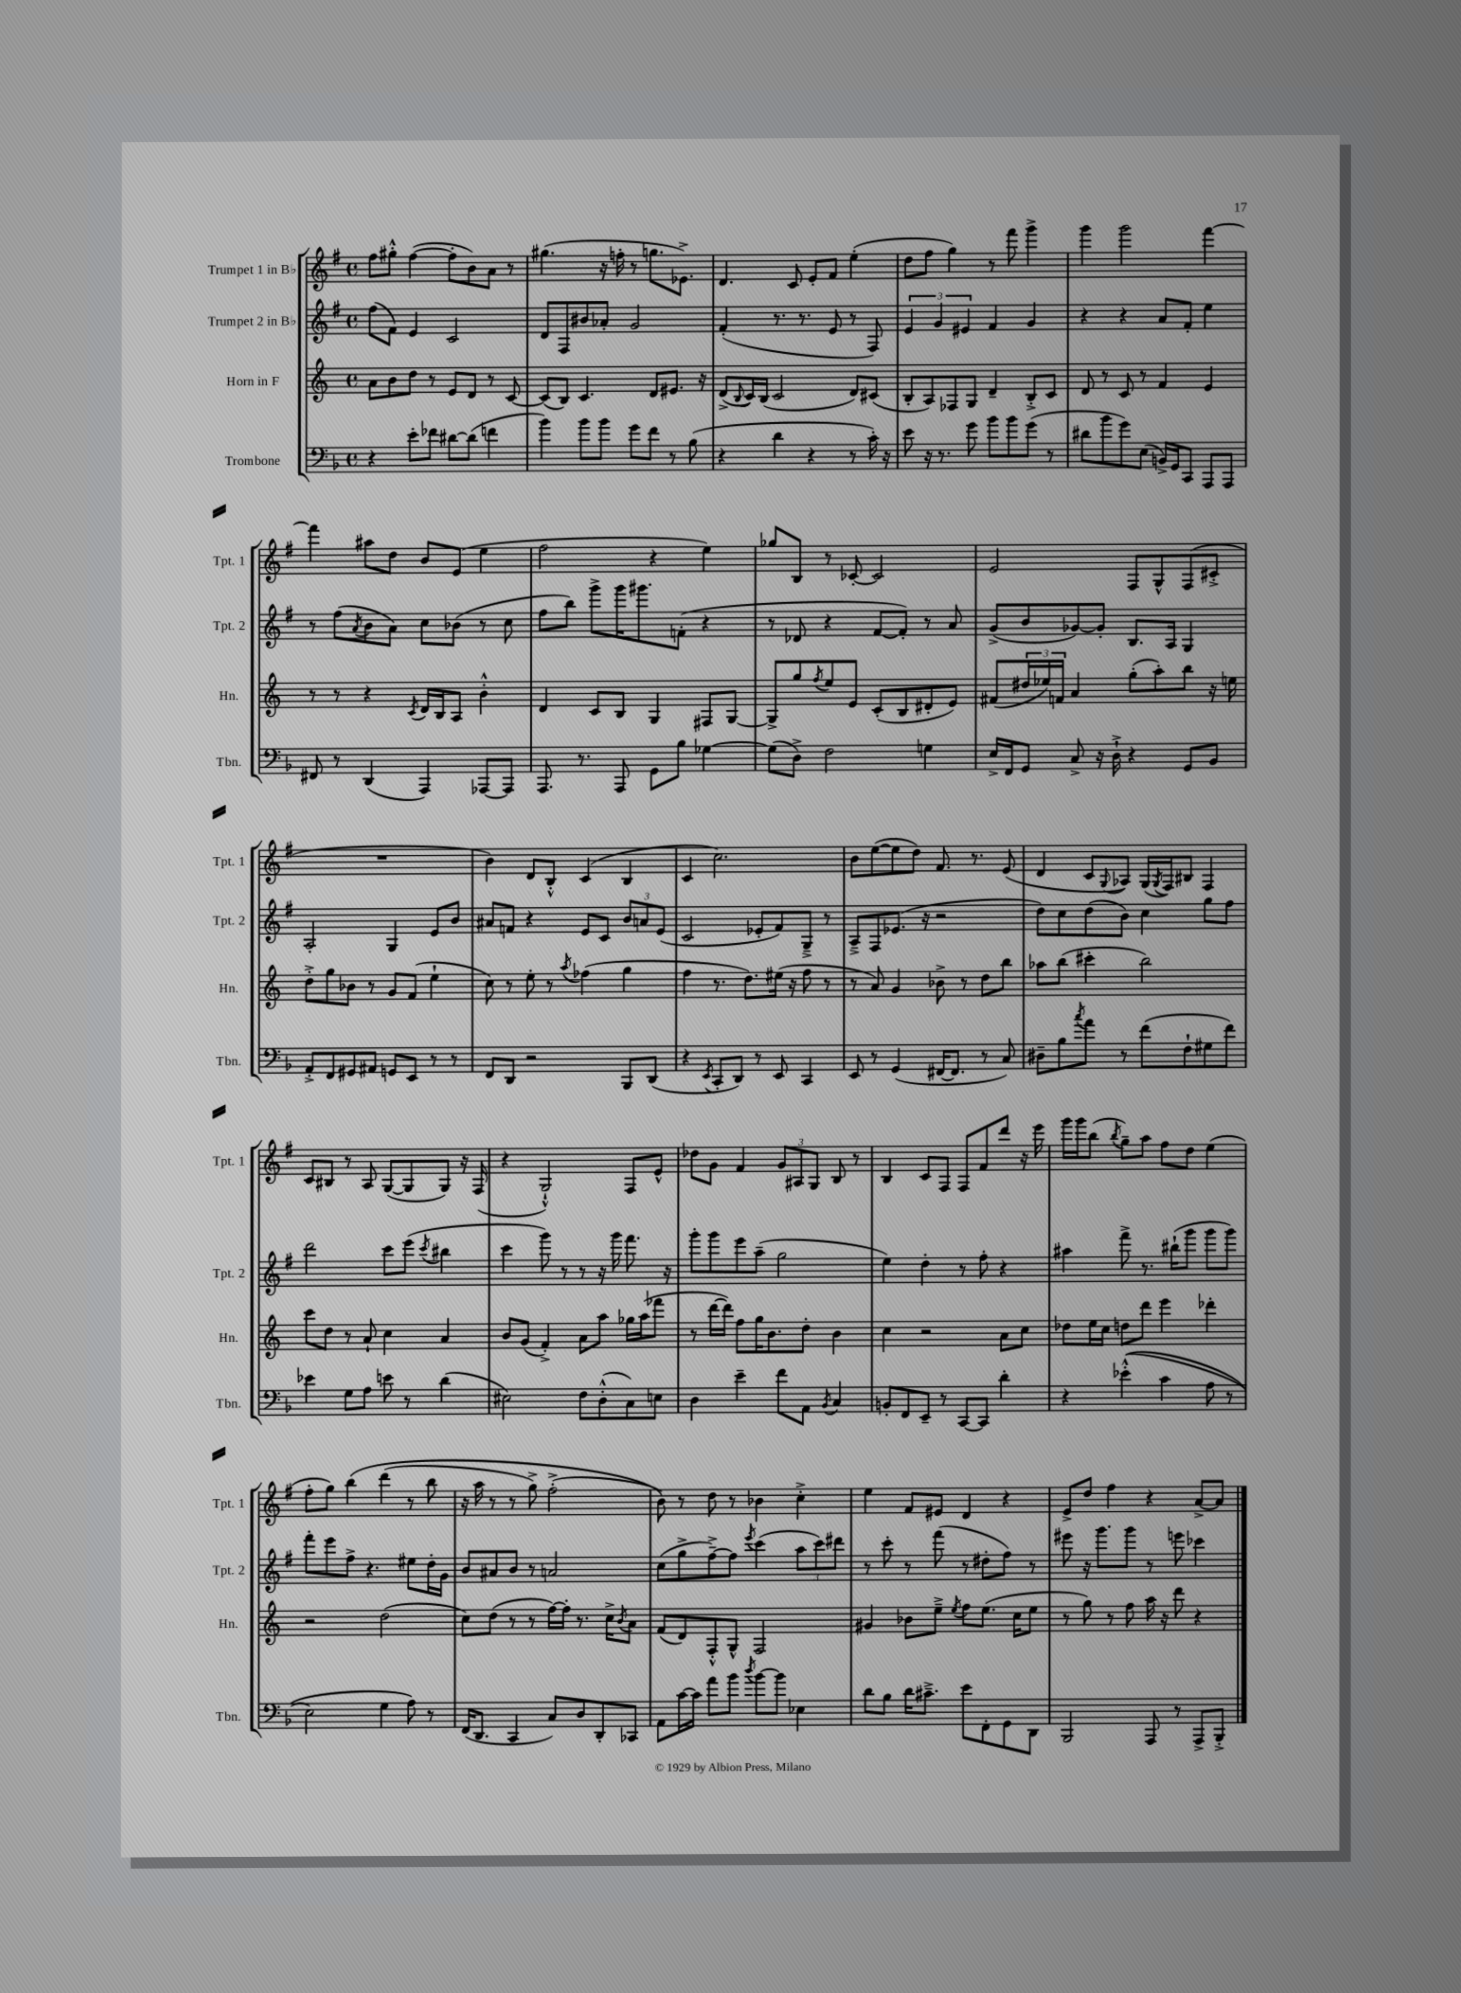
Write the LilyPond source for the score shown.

<<
\new StaffGroup <<
\new Staff = "s0" \with { instrumentName = "Trumpet 1 in Bb" shortInstrumentName = "Tpt. 1" } {
    \clef treble \key g \major \defaultTimeSignature \time 4/4
    fis''8 gis''8-.-^ fis''4~( fis''8-. b'8) a'8 r8 |
    gis''4.( r16 f''16-. r8 g''8. ees'8.->) |
    d'4. c'8 e'8-. fis'8 e''4-.( |
    d''8 fis''8 g''4) r8 fis'''8 g'''4-> |
    g'''4 g'''2 fis'''4~ |
    fis'''4 ais''8 d''8 b'8 e'8( e''4 |
    fis''2 r4 e''4) |
    ges''8 b8 r8 ces'8~-. ces'2 |
    e'2 fis8 g8-^ fis8( cis'8-.-> |
    R1 |
    b'4) d'8 b8-.-^ c'4( b4 |
    c'4 c''2.) |
    b'8 e''8~( e''8 d''8) fis'8. r8. e'8( |
    d'4 c'8 \appoggiatura { g8 } aes8) g16( \acciaccatura { g8 } fis16) bis8 fis4 |
    c'8 bis8 r8 a8 g8~( g8 g8) r16 fis16( |
    r4 g2-!-^) fis8 e'8-^ |
    des''8 g'8 fis'4 \tuplet 3/2 { g'8 ais8 g8 } b8 r8 |
    b4 c'8 fis8 fis8 fis'8 d'''8 r16 e'''16 |
    g'''16 g'''16 b''8( \acciaccatura { b''8 } g''8--) a''8 fis''8 d''8 e''4( |
    fis''8-. g''8) b''4\( d'''4( r8 b''8 |
    r16 a''16 r8 r8 g''8->) fis''2-.->( |
    b'8)\) r8 d''8 r8 bes'4 c''4-.-> |
    e''4 fis'8 eis'8 d'4 r4 |
    e'8-> d''8 fis''4 r4 a'8~-> a'8 \bar "|." |
}
\new Staff = "s1" \with { instrumentName = "Trumpet 2 in Bb" shortInstrumentName = "Tpt. 2" } {
    \clef treble \key g \major \defaultTimeSignature \time 4/4
    fis''8( fis'8) e'4 c'2 |
    d'8 fis8 bis'8 aes'8-. g'2 |
    fis'4-.( r8. r8. e'8 r8 fis8) |
    \tuplet 3/2 { e'4 g'4 eis'4 } fis'4 g'4 |
    r4 r4 a'8 fis'8-. e''4 |
    r8 fis''8( \acciaccatura { a'8 } b'8 a'8) c''8 bes'8( r8 c''8 |
    fis''8 b''8) g'''8-> g'''16 gis'''8. f'8-.( r4 |
    r8 des'8 r4 fis'8~ fis'8-.) r8 a'8 |
    g'8->( b'8 ges'8~) ges'8-. b8. a16 g4 |
    a2-. g4 e'8 b'8 |
    ais'8 f'8 r4 e'8 c'8 \tuplet 3/2 { b'8 a'8 e'8( } |
    c'2 ees'8-. fis'8) g8---> r8 |
    a8---> fis8 ees'8.( r16 r2 |
    d''8) c''8 d''8( b'8) c''4 g''8 fis''8 |
    d'''2 c'''8 e'''8( \acciaccatura { c'''8 } bis''4 |
    c'''4 g'''8) r8 r8 r16 g'''16 fis'''8. r16 |
    g'''8-. g'''8 e'''8 a''8--( g''2 |
    e''4) d''4-. r8 fis''8-. r4 |
    ais''4 fis'''8-> r8. bis''16-!( g'''8 g'''8 g'''8) |
    fis'''8-. e'''8 fis''8-> r4. eis''8 d''16-. g'16 |
    b'8 ais'8 b'8 r8 a'2 |
    c''8( g''8-> fis''8~--->) fis''8 \acciaccatura { e'''8 } c'''4( \tuplet 3/2 { a''8 c'''8) dis'''8 } |
    r8 c'''8-. r8 fis'''8( r8 dis''8-. fis''8) r8 |
    eis'''8 r16 g'''8. g'''8 r8 e'''8 ces'''4 \bar "|." |
}
\new Staff = "s2" \with { instrumentName = "Horn in F" shortInstrumentName = "Hn." } {
    \clef treble \key c \major \defaultTimeSignature \time 4/4
    a'8 b'8 d''8 r8 e'8 d'8 r8 c'8~ |
    c'8( b8) c'4. d'8 eis'8. r16 |
    d'8->( \appoggiatura { b8 } c'16) b16( c'2 d'8) cis'8( |
    b8-. a8) fes8 g8 d'4-- b8-.-> c'8 |
    d'8 r8 c'8 r8 f'4 e'4 |
    r8 r8 r4 \acciaccatura { c'8 } d'16 b16 a8 b'4-.-^ |
    d'4 c'8 b8 g4 fis8 g8~ |
    g8-> g''8 \acciaccatura { f''8 } e''8 e'8 c'8-.( b8 dis'8-. e'8) |
    fis'8( \tuplet 3/2 { dis''16 ees''16) f'16 } a'4 g''8-.( a''8-.) b''8 r16 e''16 |
    d''8-.-> g''8 bes'8 r8 g'8 f'8( e''4-! |
    c''8) r8 e''8-. r8 \acciaccatura { a''8 } fes''4( g''4 |
    f''4 r8. d''8.) eis''16( r16 f''8 r8 |
    r8 a'8) g'4 bes'8-> r8 d''8 b''8 |
    aes''8 b''8( cis'''4-. b''2) |
    c'''8 d''8 r8 a'8-! c''4 a'4 |
    b'8 g'8( f'4-.->) a'8 a''8 ges''16 a''16( fes'''8 |
    r8 d'''16~ d'''16) f''8 g''16 b'8. d''8-. b'4 |
    c''4 r2 a'8 c''8 |
    des''8 e''16 c''16 d''8 d'''8 e'''4 des'''4-. |
    r2 d''2( |
    c''8) d''8( r8 r8 f''16~) f''16-. r8. c''16-> \acciaccatura { b'8 } a'8 |
    f'8( d'8) f8-.-^ g8-^ f2 |
    gis'4 bes'8 e''8---> \acciaccatura { e''8 } f''8 e''8.( c''16 e''8 |
    r8 g''8) r8 f''8 a''16 r16 d'''8 r4 \bar "|." |
}
\new Staff = "s3" \with { instrumentName = "Trombone" shortInstrumentName = "Tbn." } {
    \clef bass \key f \major \defaultTimeSignature \time 4/4
    r4 e'8-. fes'8 dis'8~ dis'8( f'4 |
    bes'4) bes'8 bes'8 g'8 f'8 r8 bes8( |
    r4 d'4 r4 r8 c'16-.) r16 |
    e'8 r16 r8. g'8 bes'8 bes'8 g'8( r8 |
    dis'8 bes'8 g'8) e8( b,16->) g,16 c,8 a,,8 a,,8 |
    fis,8 r8 d,4( a,,4) aes,,8~ aes,,8 |
    a,,8. r8. a,,8 g,8 bes8 ges4~ |
    ges8( d8->) f2 g4 |
    e16-> f,16 g,8 c8-> r16 d16-!-> r4 g,8 bes,8 |
    a,8-.-> f,8 gis,8 ais,8 g,8 e,8 r8 r8 |
    f,8 d,8 r2 bes,,8 d,8( |
    r4 \acciaccatura { e,8 } c,8-. d,8) r8 e,8 c,4 |
    e,8 r8 g,4( fis,16~ fis,8. r8 c8) |
    dis8-- bes8 \acciaccatura { c''8 } a'8 r8 f'8( f8-! gis8 f'8) |
    ees'4 g8 a8 e'8 r8 d'4( |
    eis2) f8 d8-.-^( c8) e8 |
    d4 e'4-- f'8 a,8 \acciaccatura { bes,8 } c4 |
    b,8-. f,8 e,8-- r8 c,8~ c,8 d'4-. |
    r4 ees'4-.-^(\( c'4 a8 r8 |
    e2) g4 a8\) r8 |
    f,16( d,8. c,4 c8) d8 d,8-. ces,8 |
    a,8 c'16~ c'16 a'8 bes'8 \acciaccatura { d''8 } bes'8~ bes'8 ees4 |
    d'8 bes8 d'16 cis'8.---> e'8 f,8-. g,8 d,8 |
    bes,,2 a,,8 r8 a,,8-> bes,,8-.-> \bar "|." |
}
>>
>>
\layout { \context { \Score \remove "Bar_number_engraver" } }
